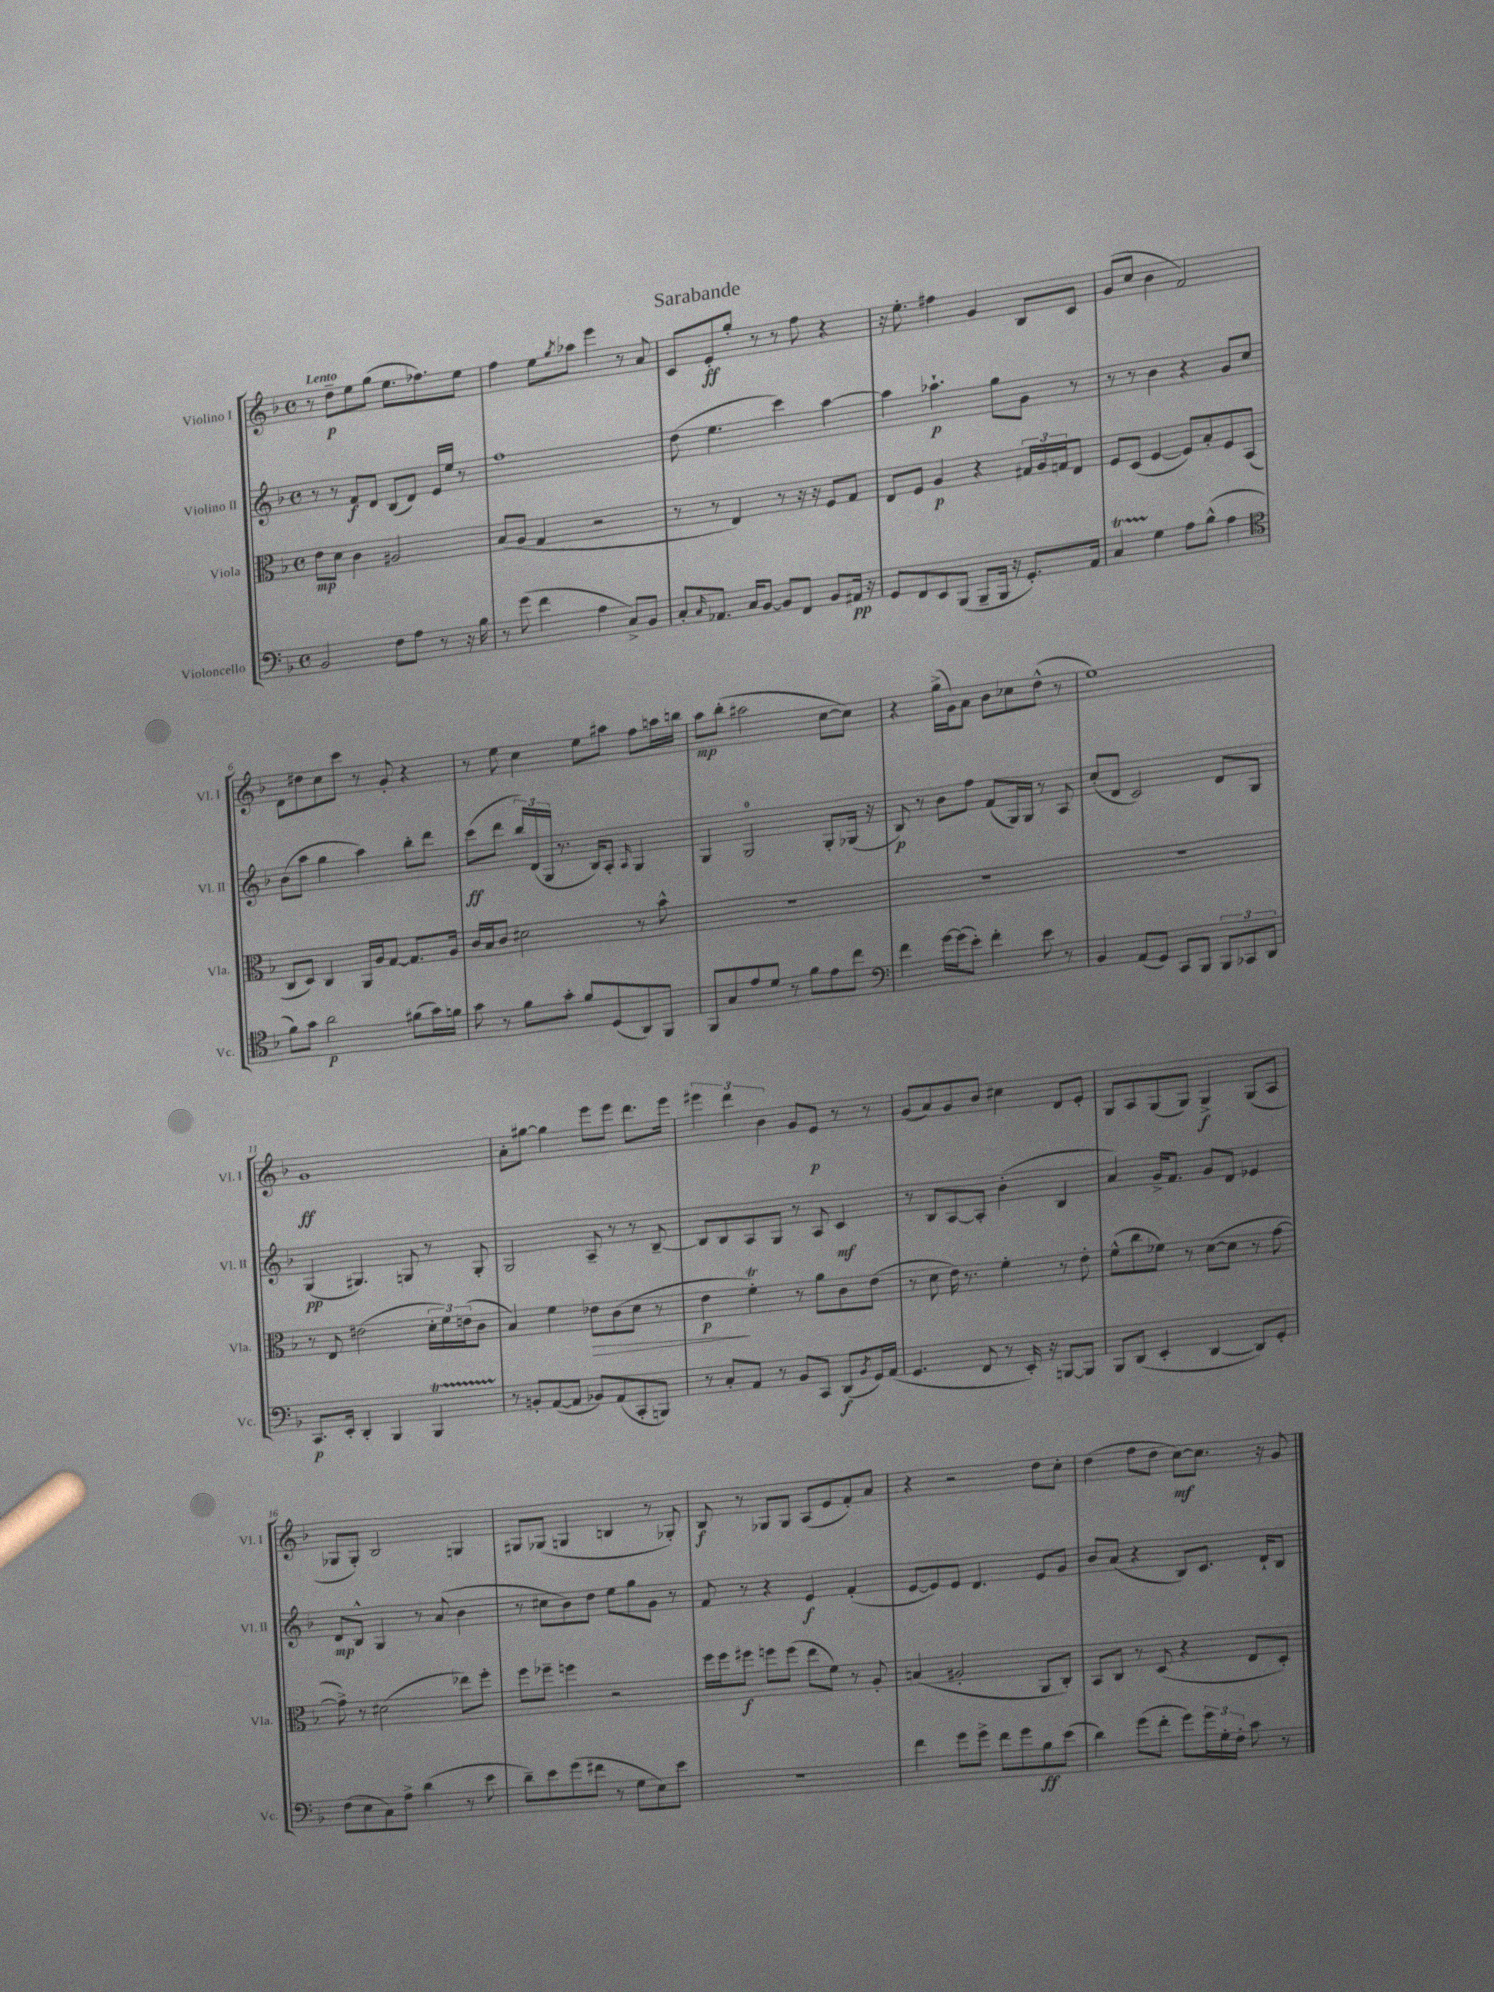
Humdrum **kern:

**kern	**dynam	**kern	**dynam	**kern	**dynam	**kern	**dynam
*part4	*part4	*part3	*part3	*part2	*part2	*part1	*part1
*staff4	*staff4	*staff3	*staff3	*staff2	*staff2	*staff1	*staff1
*I"Violoncello	*	*I"Viola	*	*I"Violino II	*	*I"Violino I	*
*I'Vc.	*	*I'Vla.	*	*I'Vl. II	*	*I'Vl. I	*
*clefF4	*	*clefC3	*	*clefG2	*	*clefG2	*
*k[b-]	*	*k[b-]	*	*k[b-]	*	*k[b-]	*
*M4/4	*	*M4/4	*	*M4/4	*	*M4/4	*
*met(c)	*	*met(c)	*	*met(c)	*	*met(c)	*
=1	=1	=1	=1	=1	=1	=1	=1
!	!	!	!	!	!	!LO:TX:a:B:t=Lento	!
2BB-/	.	8e\L	mp	8r	.	8r	.
.	.	8d\J	.	8r	.	8dd~\L	p
.	.	4c\	.	8f/L	f	8ee\	.
.	.	.	.	8d/J	.	(8gg\J	.
8F\L	.	2A#X/	.	(8B-/L	.	8.ee\L	.
8A\J	.	.	.	8d/J)	.	.	.
.	.	.	.	.	.	8.ff-X\)	.
8r	.	.	.	16e/LL	.	.	.
.	.	.	.	16ee/JJ	.	.	.
16r	.	.	.	8r	.	8ee\J	.
16B-\	.	.	.	.	.	.	.
=2	=2	=2	=2	=2	=2	=2	=2
8r	.	(8B-/L	.	1ff	.	4ff\	.
(8g\	.	8A/J	.	.	.	.	.
4f\	.	4G/	.	.	.	8ee\L	.
.	.	.	.	.	.	8qgg/	.
.	.	.	.	.	.	8aa-X\J	.
4A\	.	2r	.	.	.	4eee\	.
8C^/L)	.	.	.	.	.	8r	.
8BB-/J	.	.	.	.	.	8a/	.
=3	=3	=3	=3	=3	=3	=3	=3
8C'/L	.	8r	.	(8dd\	.	8c/L	.
16qqC/	.	.	.	.	.	.	.
8.AA-X/J	.	8r	.	4.ee\	.	8e'/	ff
.	.	4E/)	.	.	.	8gg'/J	.
16C/KL	.	.	.	.	.	.	.
[8BB-/J	.	.	.	.	.	8r	.
8BB-/L]	.	8r	.	4ccc\)	.	8r	.
8FF/J	.	16r	.	.	.	8ff\	.
.	.	16r	.	.	.	.	.
8BB-/L	.	8F/L	.	[4aa\	.	4r	.
16AA#X/Jk	pp	8G/J	.	.	.	.	.
16r	.	.	.	.	.	.	.
=4	=4	=4	=4	=4	=4	=4	=4
8GG/L	.	8E/L	.	4aa\]	.	16r	.
.	.	.	.	.	.	8.ee'\	.
8FF/	.	8F/J	.	.	.	.	.
8EE/	.	4A/	p	4.aa-X`\	p	4ff#X\	.
(8BBB-/J	.	.	.	.	.	.	.
8BBB-~/L	.	4r	.	.	.	4g/	.
16BBB-/Jk	.	.	.	8gg\L	.	.	.
16r	.	.	.	.	.	.	.
8.GG'/L)	.	24G#X/LL	.	8g\J	.	8B-/L	.
.	.	24A/	.	.	.	.	.
.	.	24Gn/J	.	.	.	.	.
.	.	8E/J	.	8r	.	8c/J	.
16AA/Jk	.	.	.	.	.	.	.
=5	=5	=5	=5	=5	=5	=5	=5
4CT/	.	8F/L	.	8r	.	(8g/L	.
.	.	(8D/J	.	8r	.	8cc/J	.
4G\	.	[4F/	.	4b-\	.	4b-\	.
8A\L	.	8F/L])	.	4r	.	2f/)	.
(8B-^^\J	.	8B-'/	.	.	.	.	.
4A\	.	8F/	.	8g/L	.	.	.
.	.	(8BB-/J	.	8cc/J	.	.	.
!!LO:LB:g=z
=6	=6	=6	=6	=6	=6	=6	=6
*clefC4	*	*	*	*	*	*	*
8f\L)	.	8C/L	.	(8b-\L	.	8d\L	.
8g\J	.	8D/J)	.	8aa\J	.	8dd#X\	.
2a\	p	4C/	.	4gg\	.	8cc\	.
.	.	.	.	.	.	8ccc\J	.
.	.	16AA/LL	.	4aa\)	.	8r	.
.	.	16A/J	.	.	.	.	.
.	.	[8G/J	.	.	.	8g'/	.
(8f#X\L	.	8.G/L]	.	8bb-'\L	.	4r	.
16g\L)	.	.	.	8ddd\J	.	.	.
16fn\JJ	.	16A/Jk	.	.	.	.	.
=7	=7	=7	=7	=7	=7	=7	=7
8g\	.	16c/LL	.	(8ccc\L	ff	8r	.
.	.	16B-/J	.	.	.	.	.
8r	.	8c/J	.	8ddd\J	.	8ee\	.
8f\L	.	2d#X\	.	24bb-/LL)	.	4cc\	.
.	.	.	.	(24d/	.	.	.
.	.	.	.	24G/JJ	.	.	.
8g'\J	.	.	.	8.r	.	.	.
8f/L	.	.	.	.	.	8ee\L	.
.	.	.	.	16B-/KL)	.	.	.
(8D/	.	.	.	8A'/J	.	8aa#X\J	.
.	.	.	.	16qqA/	.	.	.
8AA/)	.	8r	.	4G/	.	8ff\L	.
8FF/J	.	8b-^^\	.	.	.	16aan\L	.
.	.	.	.	.	.	16bbn\JJ	.
=8	=8	=8	=8	=8	=8	=8	=8
8FF/L	.	1r	.	4G/	.	8aa\L	mp
8G/	.	.	.	.	.	(8bb-'\J	.
8e/	.	.	.	2G/	.	2aa#X\	.
8d/J	.	.	.	.	.	.	.
8r	.	.	.	.	.	.	.
8f\L	.	.	.	.	.	.	.
8e\	.	.	.	8G'/L	.	[8cc\L	.
8cc\J	.	.	.	(16G-X/Jk	.	8cc\J])	.
.	.	.	.	16r	.	.	.
=9	=9	=9	=9	=9	=9	=9	=9
*clefF4	*	*	*	*	*	*	*
4f\	.	1r	.	8B-/)	p	4r	.
.	.	.	.	8r	.	.	.
[16g\LL	.	.	.	8b-\L	.	(16gg^\LL	.
(16g\J]	.	.	.	.	.	16g\J)	.
8e'\J)	.	.	.	8ff\J	.	8a\J	.
4f'\	.	.	.	(8f/L	.	8b-\L	.
.	.	.	.	16G/L)	.	8cc-X\	.
.	.	.	.	16G/JJ	.	.	.
8e\	.	.	.	8r	.	(8dd^^\J	.
8r	.	.	.	8A/	.	8r	.
=10	=10	=10	=10	=10	=10	=10	=10
4BB-/	.	1r	.	(8cc'/L	.	1ee)	.
.	.	.	.	8d/J	.	.	.
(8AA/L	.	.	.	2c/)	.	.	.
8GG/J)	.	.	.	.	.	.	.
8CC/L	.	.	.	.	.	.	.
8BBB-/J	.	.	.	.	.	.	.
12BBB-/L	.	.	.	8d/L	.	.	.
12CC-X/	.	.	.	.	.	.	.
.	.	.	.	8G/J	.	.	.
12DD/J	.	.	.	.	.	.	.
!!LO:LB:g=z
=11	=11	=11	=11	=11	=11	=11	=11
8.CC/L	p	8r	.	(4G/	pp	1g	ff
.	.	8E/	.	.	.	.	.
16EE'/Jk	.	.	.	.	.	.	.
4DD'/	.	(2e#X\	.	4.G#X/)	.	.	.
4BBB-/	.	.	.	.	.	.	.
.	.	.	.	8Gn/	.	.	.
4BBB-T/	.	24d'\LL	.	8r	.	.	.
.	.	24f\)	.	.	.	.	.
.	.	(24en\J	.	.	.	.	.
.	.	8c\J	.	8G'/	.	.	.
=12	=12	=12	=12	=12	=12	=12	=12
8r	.	4B-/)	.	2G/	.	8a'\L	.
8BBn'/L	.	.	.	.	.	[8gg#X\J	.
([8AA/	.	4f\	.	.	.	4gg#\]	.
8AA/J]	.	.	.	.	.	.	.
!	!	!	!LO:HP:b	!	!	!	!
8BB-X/L)	.	8e-X\L	>	8A~/	.	8eee\L	.
(8AA/	.	(8c\	.	8r	.	8eee\J	.
8CC'/	.	8d\J	.	8r	.	8.ddd\L	.
8BBBn/J)	.	8r	.	[8B-~/	.	.	.
.	.	.	.	.	.	16eee\Jk	.
=13	=13	=13	=13	=13	=13	=13	=13
8r	.	4e\	p	8B-/L]	.	6eee#X\	.
8C'/L	.	.	.	8B-/	.	.	.
.	.	.	.	.	.	6ddd\	.
8AA/J	.	4fT'\)	]	8A/	.	.	.
.	.	.	.	.	.	6b-\	.
8r	.	.	.	8G/J	.	.	.
8BB-/L	.	8r	.	8r	.	8g/L	.
8CC/J	.	8a\L	.	8A/	.	8e/J	p
(8DD/L	f	8c\	.	4c/	mf	8r	.
8qBB-/	.	.	.	.	.	.	.
16GG/L)	.	(8e\J	.	.	.	8r	.
(16AA/JJ	.	.	.	.	.	.	.
=14	=14	=14	=14	=14	=14	=14	=14
4.GG/	.	8r	.	8r	.	(8g/L	.
.	.	8d\	.	8B-/L	.	8a/)	.
.	.	16e\)	.	[8A/	.	8g/	.
.	.	8.r	.	.	.	.	.
8FF/	.	.	.	8A'/J]	.	8b-/J	.
8r	.	4f'\	.	(4b-'\	.	4cc#X\	.
16EE'/)	.	.	.	.	.	.	.
16r	.	.	.	.	.	.	.
[8BBBn/L	.	8r	.	4B-/	.	8d/L	.
8BBB/J]	.	8e'\	.	.	.	8e'/J	.
=15	=15	=15	=15	=15	=15	=15	=15
8BBB-/L	.	(8f^^\L	.	4a/)	.	8G/L	.
(8DD/J	.	8cc\	.	.	.	8A/	.
4EE'/	.	8f-X\J)	.	16g^/KL	.	(8G/	.
.	.	.	.	8.f/J	.	.	.
.	.	8r	.	.	.	8G/J)	.
[4DD/	.	([8d\L	.	8g/L	.	4G^/	f
.	.	8d\J]	.	8d/J	.	.	.
8DD/L])	.	8r	.	4e-X/	.	(8G/L	.
8GG'/J	.	[8g\	.	.	.	8A/J	.
!!LO:LB:g=z
=16	=16	=16	=16	=16	=16	=16	=16
(8F\L	.	8g^\])	.	8d/L	mp	8G-X/L	.
8E\	.	8r	.	8B-^^/J	.	8G-'/J)	.
8C\)	.	(2d#X\	.	4G/	.	2B-/	.
8A^\J	.	.	.	.	.	.	.
(4d\	.	.	.	8r	.	.	.
.	.	.	.	(8a/	.	.	.
8r	.	8ee-X\L)	.	4b-\	.	4Gn/	.
8e\	.	8ff'\J	.	.	.	.	.
=17	=17	=17	=17	=17	=17	=17	=17
8d~\L)	.	8ff\L	.	8r	.	8G#X/L	.
8e\	.	8ff-X~\J	.	8cc#X\L	.	(8G-X/J	.
(8g\	.	4ffn\	.	8b-\)	.	4Gn/	.
8f#X\J	.	.	.	8dd\J	.	.	.
8r	.	2r	.	8ee\L	.	4Bn/	.
8G\L	.	.	.	8gg\	.	.	.
8E\)	.	.	.	8g\J	.	8r	.
8e\J	.	.	.	8r	.	8G-X'/)	.
=18	=18	=18	=18	=18	=18	=18	=18
1r	.	16ff\LL	.	8f/	.	8B-/	f
.	.	16ff\J	.	.	.	.	.
.	.	8ff#X\J	f	8r	.	8r	.
.	.	8ffn\L	.	4r	.	8G-X/L	.
.	.	(8ff\J	.	.	.	8G-/J	.
.	.	8ee\L	.	4e/	f	(8A/L	.
.	.	8f\J)	.	.	.	8e/	.
.	.	8r	.	(4f'/	.	8f'/)	.
.	.	8A'/	.	.	.	8a/J	.
=19	=19	=19	=19	=19	=19	=19	=19
4f\	.	(4Bn/	.	[8e/L	.	4r	.
.	.	.	.	8e/])	.	.	.
8g\L	.	2A#X'/	.	8e/J	.	2r	.
8g^\J	.	.	.	4.d/	.	.	.
8f\L	.	.	.	.	.	.	.
8g\	.	.	.	.	.	.	.
8B-\	ff	8AA/L	.	8e/L	.	8dd\L	.
(8e\J	.	8C'/J)	.	8g/J	.	8cc'\J	.
=20	=20	=20	=20	=20	=20	=20	=20
4d\)	.	8BB-/L	.	8b-/L	.	(4dd\	.
.	.	8C/J	.	(8a/J	.	.	.
(8g\L	.	8r	.	4r	.	8ff\L	.
8f'\J	.	(8D/	.	.	.	8dd\J	.
8g\L)	.	4r	.	8B-/L)	.	[8cc\L)	mf
24g\L	.	.	.	8.c/J	.	8.cc\J]	.
24G'\	.	.	.	.	.	.	.
24F'\JJ	.	.	.	.	.	.	.
8c\	.	8E/L	.	.	.	.	.
.	.	.	.	16d`/KL	.	16r	.
8r	.	8D'/J)	.	8B-/J	.	8g/	.
==	==	==	==	==	==	==	==
*-	*-	*-	*-	*-	*-	*-	*-
